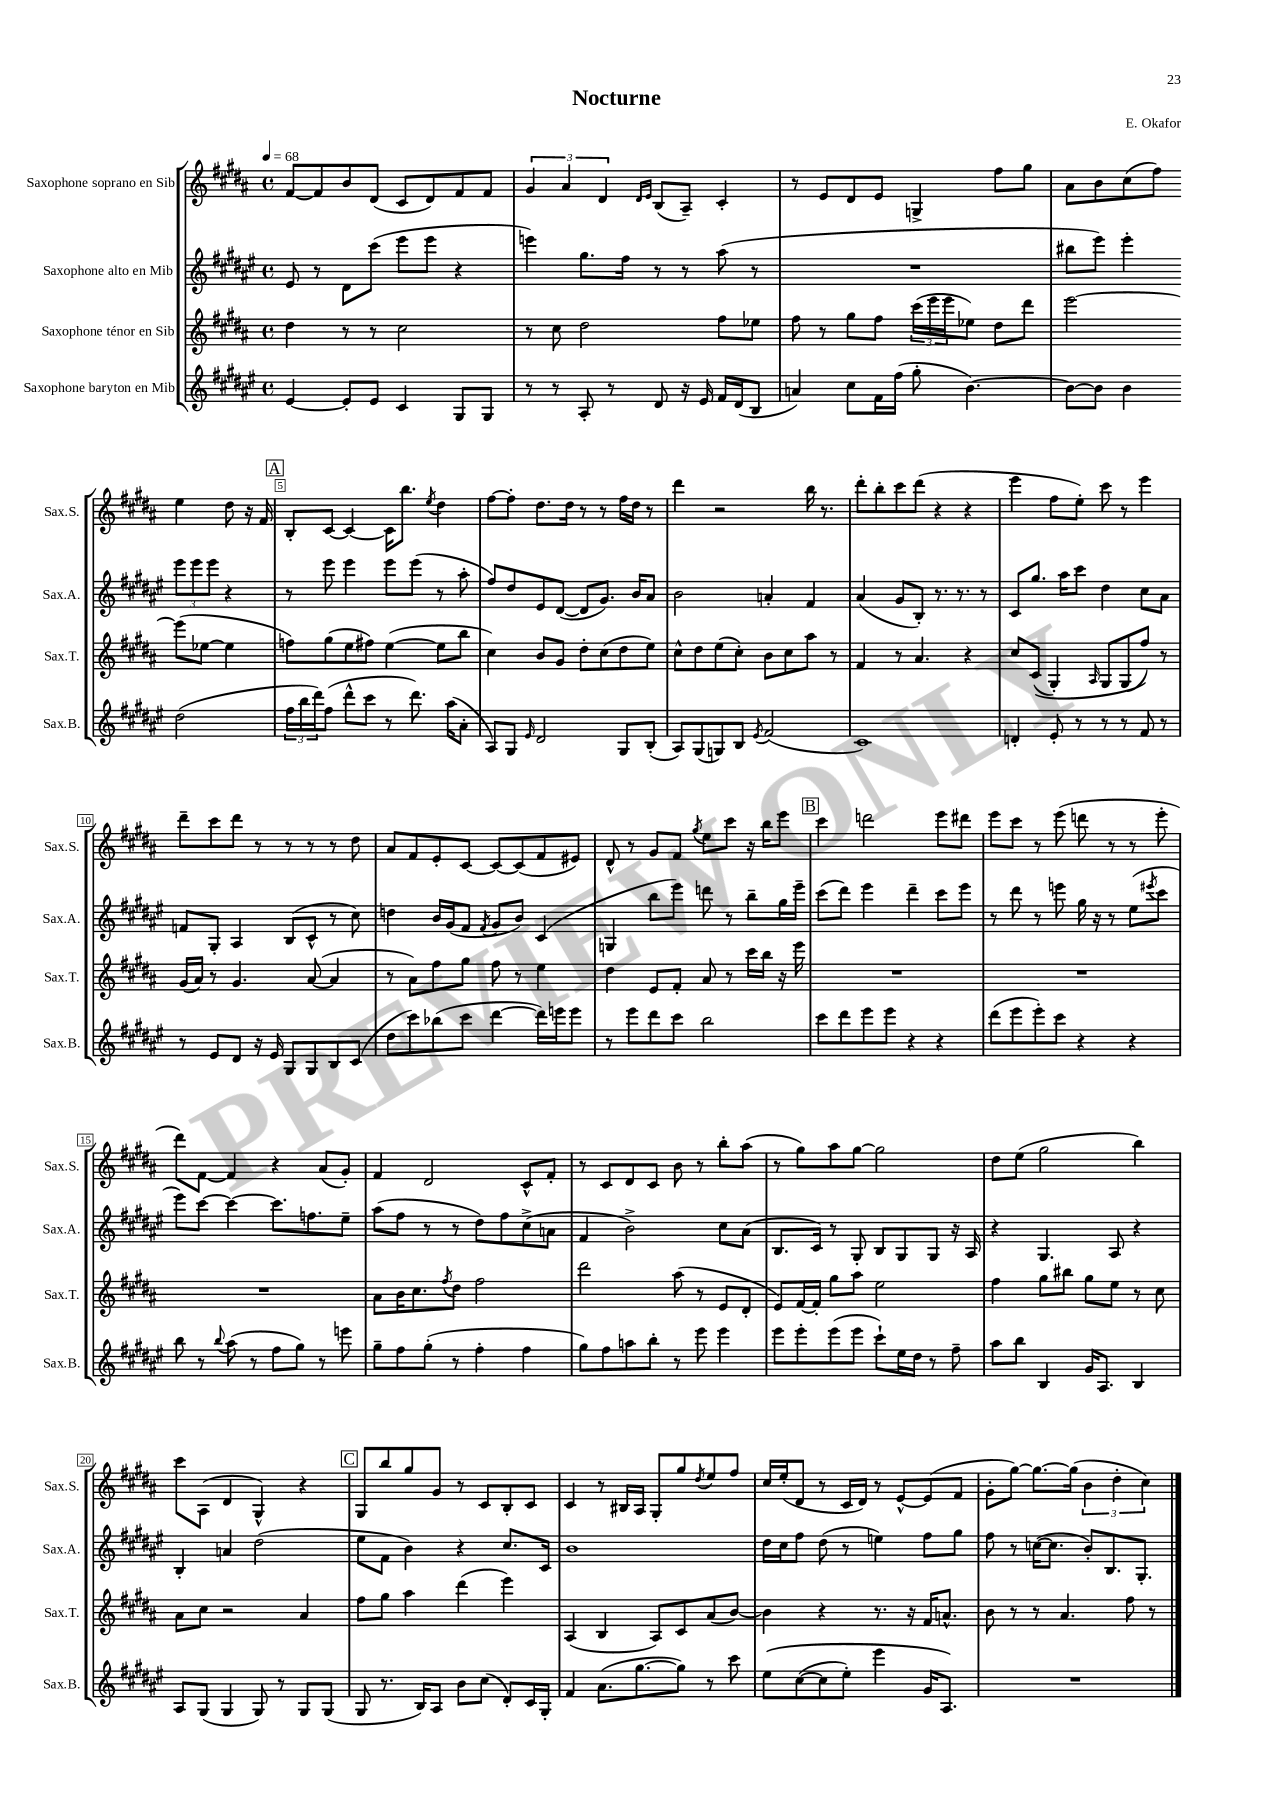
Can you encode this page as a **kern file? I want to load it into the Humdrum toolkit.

**kern	**kern	**kern	**kern
*staff4	*staff3	*staff2	*staff1
*clefG2	*clefG2	*clefG2	*clefG2
*k[f#c#g#d#a#e#]	*k[f#c#g#d#a#]	*k[f#c#g#d#a#e#]	*k[f#c#g#d#a#]
*M4/4	*M4/4	*M4/4	*M4/4
*met(c)	*met(c)	*met(c)	*met(c)
*MM68	*MM68	*MM68	*MM68
[4e#	4dd#	8e#	[8f#
.	.	8r	8f#]
8e#']	8r	8d#	8b
8e#	8r	(8ccc#	(8d#
4c#	2cc#	8eee#	8c#
.	.	8eee#	8d#)
8G#	.	4r	8f#
8G#	.	.	8f#
=	=	=	=
8r	8r	4eee)	6g#
8r	8cc#	.	.
.	.	.	6a#
8A#'	2dd#	8.gg#	.
.	.	.	6d#
8r	.	.	.
.	.	16ff#	.
.	.	.	16qqd#
.	.	.	16qqe
8d#	.	8r	(8B
16r	.	8r	8A#~)
16e#	.	.	.
16f#	8ff#	(8aa#	4c#'
(16d#	.	.	.
8B	8ee-	8r	.
=	=	=	=
4a)	8ff#	1r	8r
.	8r	.	8e
8cc#	8gg#	.	8d#
16f#	8ff#	.	8e
(16ff#	.	.	.
8gg#'	(24ccc#	.	4G^
.	24eee	.	.
.	24eee	.	.
[4.b)	8ee-)	.	.
.	8dd#	.	8ff#
.	8ddd#	.	8gg#
=	=	=	=
8b_	[2eee	8bb#	8a#
8b]	.	8eee#)	8b
4b	.	4eee#'	(8cc#
.	.	.	8ff#)
(2dd#	(8eee]	12eee#	4ee
.	.	12eee#	.
.	[8ee-	.	.
.	.	12eee#	.
.	4ee-]	4r	8dd#
.	.	.	16r
.	.	.	16f#
=	=	=	=
24ff#	8ff)	8r	8B'
24bb	.	.	.
24ddd#)	.	.	.
(8ff#	(8gg#	8eee#	[8c#
8ddd#^^	8ee	4eee#	4c#_
8ccc#	8ff#)	.	.
8r	([4ee	8eee#	16c#]
.	.	.	8.bb
8.ddd#)	.	(8eee#	.
.	.	.	8qee
.	8ee]	8r	4dd#
(16aa#	.	.	.
8a#'	8bb	8aa#'	.
=	=	=	=
8A#)	4cc#)	8ff#)	[8ff#
8G#	.	8dd#	8ff#']
16qqe#	.	.	.
2d#	8b	8e#	8.dd#
.	8g#	([8d#	.
.	.	.	16dd#
.	8dd#'	8d#]	8r
.	(8cc#	8.g#)	8r
8G#	8dd#	.	16ff#
.	.	16b	16dd#
(8B'	8ee)	8a#	8r
=	=	=	=
8A#)	8cc#^^	2b	4ddd#
(8G#	8dd#	.	.
8G)	(8ee	.	2r
8B	8cc#')	.	.
8qe#	.	.	.
(2f#	8b	4a'	.
.	8cc#	.	.
.	8aa#	4f#	16bb
.	.	.	8.r
.	8r	.	.
=	=	=	=
1c#)	4f#	(4a#	8ddd#'
.	.	.	8bb'
.	8r	8g#	8ccc#
.	4.a#	8B')	(8ddd#
.	.	8.r	4r
.	.	8.r	.
.	4r	.	4r
.	.	8r	.
=	=	=	=
4d'	8cc#	8c#	4eee
.	&((8c#	8.gg#	.
8e#'	4G#')	.	8ff#
.	.	16aa#	.
8r	.	8ccc#	8ee')
.	16qqA#	.	.
8r	8G#	4dd#	8ccc#
8r	(8G#	.	8r
8f#	8ff#)&)	8cc#	4eee
8r	8r	8a#	.
=	=	=	=
8r	(16g#	8f	8ddd#~
.	16a#)	.	.
8e#	8r	8G#'	8ccc#
8d#	4.g#	4A#	8ddd#
16r	.	.	8r
16e#	.	.	.
8G#	.	(8B	8r
8G#	([8a#	8c#^^	8r
8B	4a#]	8r	8r
(8c#	.	8cc#)	8dd#
=	=	=	=
8dd#	8r	4dd	8a#
8ccc#)	8a#)	.	8f#
(8bb-	8ff#	16b	8e'
.	.	(16g#	.
8ccc#	8gg#	8f#	[8c#
.	.	8qf#	.
[4ddd#	8ff#	8g#	8c#_
.	8r	8b)	(8c#]
16ddd#])	4ee	(4c#	8f#
16eee	.	.	.
8eee	.	.	8e#)
=	=	=	=
8r	4dd#	4G	8d#^^
8eee#	.	.	8r
8ddd#	8e	8bb	8g#
8ccc#	8f#'	8eee#)	8f#
.	.	.	8qgg#
2bb	8a#	8ddd	8ee
.	8r	8r	8ccc#
.	16ccc#	8bb~	16r
.	16bb	.	16bb
.	16r	16gg#	8eee
.	16eee	16eee#~	.
=	=	=	=
8ccc#	1r	(8ccc#	4ccc#
8ddd#	.	8ddd#)	.
8eee#	.	4eee#	2ddd
8eee#	.	.	.
4r	.	4ddd#~	.
4r	.	8ccc#	8eee
.	.	8eee#	8ddd#
=	=	=	=
(8ddd#	1r	8r	8eee
8eee#	.	8ddd#	8ccc#
8eee#')	.	8r	8r
8ccc#	.	8eee	(8eee
4r	.	16gg#	8ddd
.	.	16r	.
.	.	8r	8r
4r	.	(8ee#	8r
.	.	8qeee#	.
.	.	8ccc#	8eee'
=	=	=	=
8bb	1r	8eee#)	8ddd#)
8r	.	[8ccc#	[8f#
8qqbb	.	.	.
(8aa#	.	4ccc#_	4f#]
8r	.	.	.
8ff#	.	8.ccc#]	4r
8gg#)	.	.	.
.	.	8.ff	.
8r	.	.	(8a#
8eee	.	8ee#~	8g#')
=	=	=	=
8gg#~	8a#	(8aa#	4f#
8ff#	16b	8ff#	.
.	8.cc#	.	.
(8gg#'	.	8r	2d#
.	8qff#	.	.
8r	8dd#	8r	.
4ff#'	2ff#	8dd#)	.
.	.	8ff#	.
4ff#	.	(8cc#^	8c#^^
.	.	8a	8f#'
=	=	=	=
8gg#)	2ddd#	4f#	8r
8ff#	.	.	8c#
8aa	.	2b^)	8d#
8bb'	.	.	8c#
8r	(8aa#	.	8b
8eee#	8r	.	8r
4eee#	8e	8cc#	8bb'
.	8d#'	(8a#	(8aa#
=	=	=	=
8eee#	8e)	8.B	8r
8eee#'	[16f#	.	8gg#)
.	16f#']	16c#)	.
(8eee#	8gg#	8r	8aa#
8eee#	8aa#	8G#'	[8gg#
8ccc#`)	2ee	8B	2gg#]
16ee#	.	8G#	.
16dd#	.	.	.
8r	.	8G#	.
8ff#~	.	16r	.
.	.	16A#	.
=	=	=	=
8aa#	4ff#	4r	8dd#
8bb	.	.	(8ee
4B	8gg#	4.G#	2gg#
.	8bb#	.	.
16g#	8gg#	.	.
8.A#	.	.	.
.	8ee	8A#	.
4B	8r	4r	4bb)
.	8cc#	.	.
=	=	=	=
8A#	8a#	4B'	8ccc#
(8G#	8cc#	.	(8A#
4G#	2r	4a	4d#
8G#)	.	(2dd#	4G#^^)
8r	.	.	.
8G#	4a#	.	4r
(8G#	.	.	.
=	=	=	=
8G#	8ff#	8ee#	8G#
8.r	8gg#	8f#	8bb
.	4aa#	4b)	8gg#
16B)	.	.	.
8A#	.	.	8g#
8b	(4ddd#	4r	8r
(8cc#	.	.	8c#
8d#')	4eee)	8.cc#	8B'
16c#	.	.	8c#
16G#'	.	16c#	.
=	=	=	=
4f#	(4A#	1b	4c#
(8.a#	4B	.	8r
.	.	.	16B#
[8.gg#	.	.	16A#
.	8A#)	.	8G#'
8gg#])	8c#	.	8gg#
.	.	.	8qdd#
8r	(8a#	.	8ee
8ccc#	[8b)	.	8ff#
=	=	=	=
&(8ee#	4b]	16dd#	16cc#
.	.	16cc#	(16ee'
([8cc#	.	8ff#	8d#
8cc#]	4r	(8dd#	8r
8ee#')	.	8r	16c#
.	.	.	16d#)
4eee#	8.r	4ee)	8r
.	.	.	[8e^^
.	16r	.	.
16g#	16f#	8ff#	(8e]
8.A#&)	8.a^^	.	.
.	.	8gg#	8f#
=	=	=	=
1r	8b	8ff#	8g#'
.	8r	8r	[8gg#)
.	8r	([16cc	8.gg#_
.	.	8.cc]	.
.	4.a#	.	.
.	.	.	(16gg#]
.	.	8b')	6b
.	.	8.B	.
.	.	.	6dd#'
.	8ff#	.	.
.	.	8.G#'	.
.	.	.	6cc#)
.	8r	.	.
==	==	==	==
*-	*-	*-	*-
